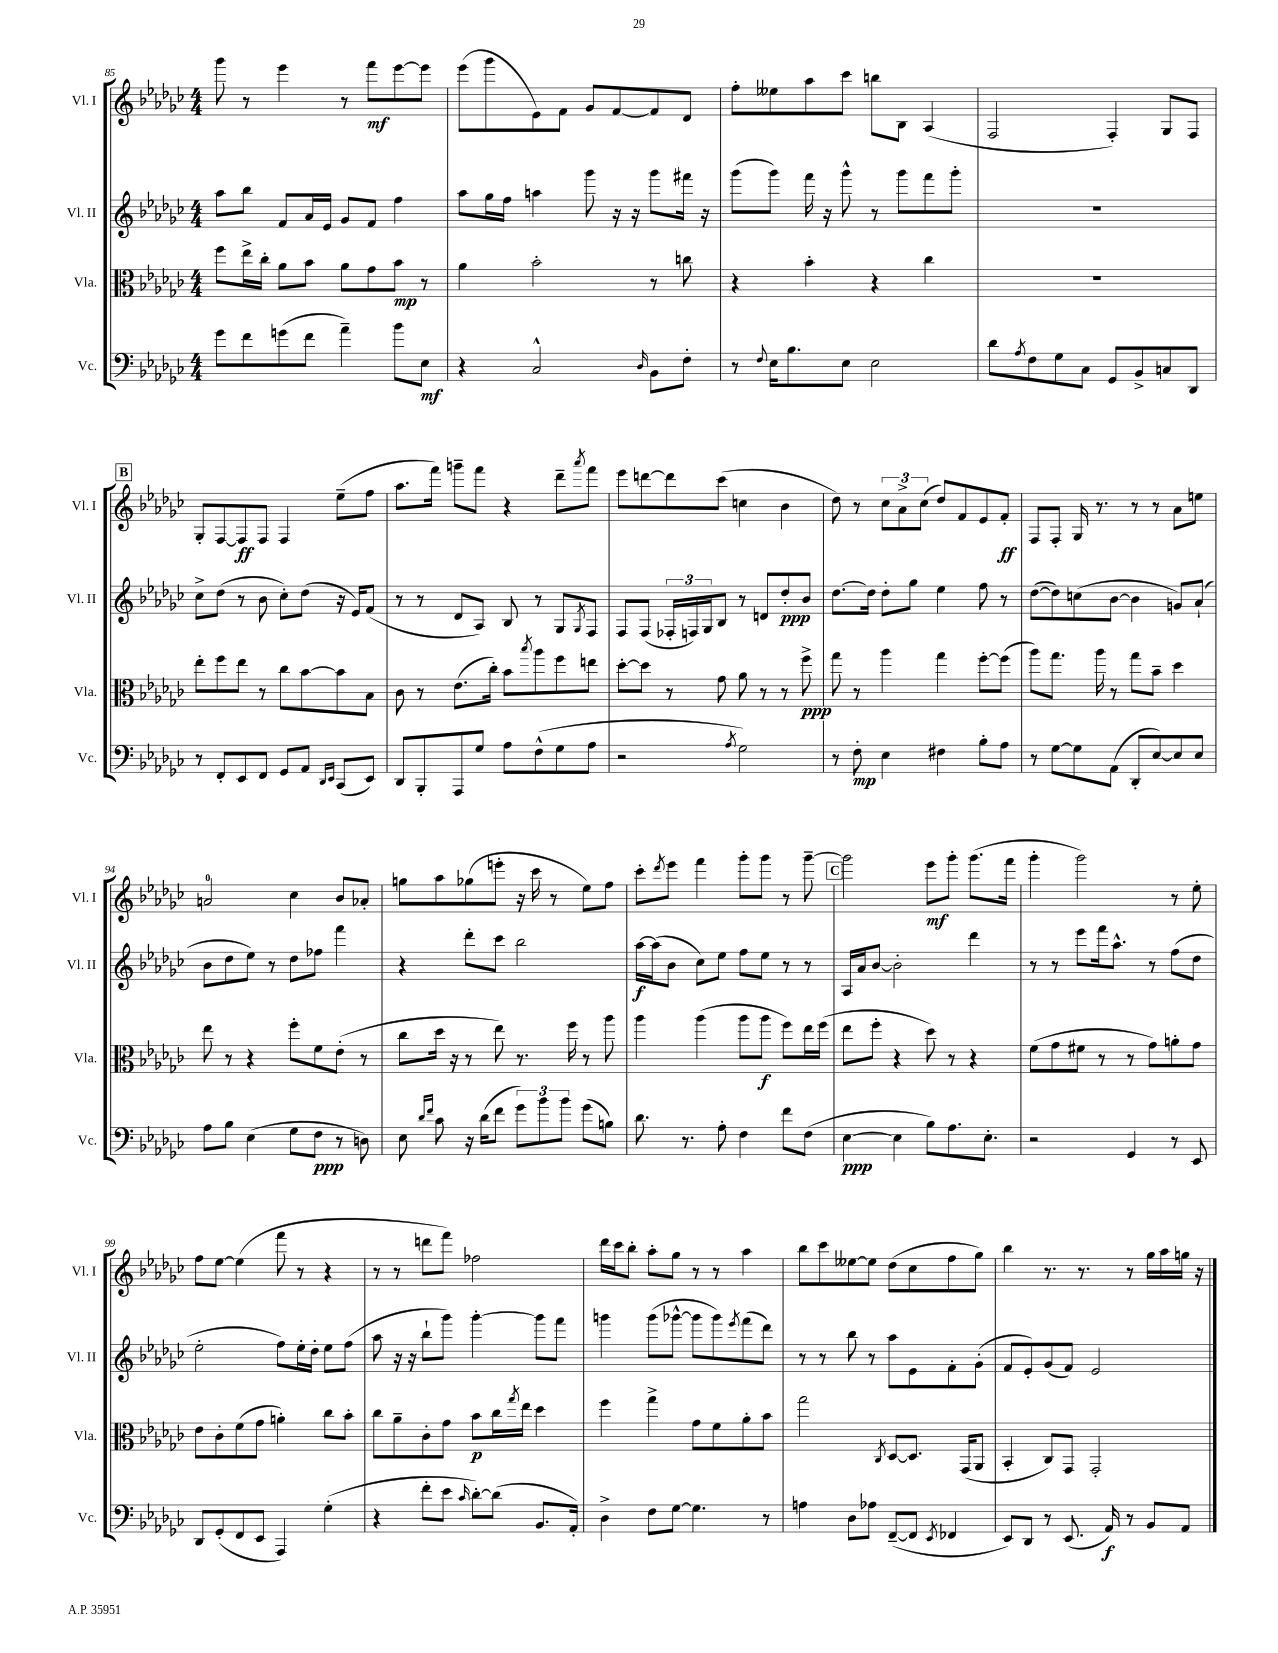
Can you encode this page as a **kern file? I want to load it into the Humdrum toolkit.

**kern	**dynam	**kern	**dynam	**kern	**dynam	**kern	**dynam
*part4	*part4	*part3	*part3	*part2	*part2	*part1	*part1
*staff4	*staff4	*staff3	*staff3	*staff2	*staff2	*staff1	*staff1
*I"Vc.	*	*I"Vla.	*	*I"Vl. II	*	*I"Vl. I	*
*I'Vc.	*	*I'Vla.	*	*I'Vl. II	*	*I'Vl. I	*
*clefF4	*	*clefC3	*	*clefG2	*	*clefG2	*
*k[b-e-a-d-g-c-]	*	*k[b-e-a-d-g-c-]	*	*k[b-e-a-d-g-c-]	*	*k[b-e-a-d-g-c-]	*
*M4/4	*	*M4/4	*	*M4/4	*	*M4/4	*
=85	=85	=85	=85	=85	=85	=85	=85
8g-\L	.	8ff\L	.	8aa-\L	.	8ggg-\	.
8f\	.	16ee-^\L	.	8bb-\J	.	8r	.
.	.	16cc-'\JJ	.	.	.	.	.
(8gn\	.	8a-\L	.	8f/L	.	4eee-\	.
8f\J	.	8b-\J	.	16a-/L	.	.	.
.	.	.	.	16e-/JJ	.	.	.
4a-~\)	.	8a-\L	.	8g-/L	.	8r	.
.	.	8g-\	.	8f/J	.	8fff\L	mf
8b-\L	.	8b-\J	mp	4ff\	.	[8eee-\	.
8E-\J	mf	8r	.	.	.	8eee-\J]	.
=86	=86	=86	=86	=86	=86	=86	=86
4r	.	4a-\	.	8aa-\L	.	(8eee-\L	.
.	.	.	.	16gg-\L	.	8ggg-\	.
.	.	.	.	16ff\JJ	.	.	.
2C-^^/	.	2b-'\	.	4aan\	.	8e-\)	.
.	.	.	.	.	.	8f\J	.
.	.	.	.	8ggg-\	.	8g-/L	.
.	.	.	.	16r	.	[8f/	.
.	.	.	.	16r	.	.	.
16qqD-/	.	.	.	.	.	.	.
8BB-\L	.	8r	.	8ggg-\L	.	8f/]	.
8F'\J	.	8ccn\	.	16fff#X\Jk	.	8d-/J	.
.	.	.	.	16r	.	.	.
=87	=87	=87	=87	=87	=87	=87	=87
8r	.	4r	.	(8ggg-\L	.	8ff'\L	.
8qqF/	.	.	.	.	.	.	.
16E-\KL	.	.	.	8ggg-\J)	.	8ee--X\	.
8.B-\	.	.	.	.	.	.	.
.	.	4b-'\	.	16fff\	.	8aa-\	.
.	.	.	.	16r	.	.	.
8E-\J	.	.	.	8ggg-^^\	.	8ccc-\J	.
2E-\	.	4r	.	8r	.	8bbn\L	.
.	.	.	.	8ggg-\L	.	8B-\J	.
.	.	4cc-\	.	8fff\	.	(4A-/	.
.	.	.	.	8ggg-'\J	.	.	.
=88	=88	=88	=88	=88	=88	=88	=88
8d-\L	.	1r	.	1r	.	2F/	.
8qA-/	.	.	.	.	.	.	.
8F\	.	.	.	.	.	.	.
8G-\	.	.	.	.	.	.	.
8C-\J	.	.	.	.	.	.	.
8GG-/L	.	.	.	.	.	4F'/)	.
8BB-^/	.	.	.	.	.	.	.
8Cn/	.	.	.	.	.	8G-/L	.
8DD-/J	.	.	.	.	.	8F/J	.
!!LO:LB:g=z
!!LO:REH:place=s1:t=B
=89	=89	=89	=89	=89	=89	=89	=89
8r	.	8ee-'\L	.	8cc-^\L	.	8G-'/L	.
8FF'/L	.	8ff\	.	(8dd-\J	.	[8F/	.
8EE-/	.	8ee-\J	.	8r	.	8F/]	ff
8FF/J	.	8r	.	8b-\	.	8F/J	.
8GG-/L	.	8cc-\L	.	8cc-'\L)	.	4F/	.
8AA-/J	.	[8b-\	.	(8dd-\J	.	.	.
16qqDD-/LL	.	.	.	.	.	.	.
16qqEE-/JJ	.	.	.	.	.	.	.
(8CC-/L	.	8b-\]	.	16r	.	(8ee-~\L	.
.	.	.	.	16e-/KL)	.	.	.
8EE-/J)	.	8B-\J	.	(8f/J	.	8ff\J	.
=90	=90	=90	=90	=90	=90	=90	=90
8DD-/L	.	8c-\	.	8r	.	8.aa-\L	.
8BBB-'/	.	8r	.	8r	.	.	.
.	.	.	.	.	.	16fff\Jk)	.
8AAA-/	.	(8.e-\L	.	8d-/L	.	8gggn~\L	.
8G-/J	.	.	.	8A-/J)	.	8fff\J	.
.	.	16cc-'\Jk)	.	.	.	.	.
8A-\L	.	8b-\L	.	8B-/	.	4r	.
.	.	8qbb-/	.	.	.	.	.
(8F^^\	.	8aa-\	.	8r	.	.	.
8G-\	.	8ff\	.	8G-/L	.	8ddd-~\L	.
.	.	.	.	8qG-/	.	8qaaa-/	.
8A-\J	.	8een\J	.	8F/J	.	8fff\J	.
=91	=91	=91	=91	=91	=91	=91	=91
2r	.	[8dd-'\L	.	8F/L	.	8eee-\L	.
.	.	8dd-\J]	.	(8F/J	.	[8dddn\	.
.	.	8r	.	24F-X'/LL	.	8ddd\]	.
.	.	.	.	24Fn/)	.	.	.
.	.	.	.	24G-/J	.	.	.
.	.	8g-\	.	8B-/J	.	(8ccc-\J	.
8qA-/	.	.	.	.	.	.	.
2G-\)	.	8a-\	.	8r	.	4ccn\	.
.	.	8r	.	8dn/L	.	.	.
.	.	8r	.	8dd-'/	ppp	4b-\	.
.	.	8ff^\	ppp	8b-/J	.	.	.
=92	=92	=92	=92	=92	=92	=92	=92
8r	.	8gg-\	.	[8.dd-\L	.	8dd-\)	.
8F'\	mp	8r	.	.	.	8r	.
.	.	.	.	16dd-\Jk]	.	.	.
4E-\	.	4aa-\	.	8dd-'\L	.	12cc-\L	.
.	.	.	.	.	.	12a-^\	.
.	.	.	.	8gg-\J	.	.	.
.	.	.	.	.	.	(12cc-\J	.
4F#X\	.	4gg-\	.	4ee-\	.	8dd-/L)	.
.	.	.	.	.	.	8f/	.
8B-'\L	.	[8ff'\L	.	8ff\	.	8e-/	.
8A-\J	.	(8ff\J]	.	8r	.	8f'/J	ff
=93	=93	=93	=93	=93	=93	=93	=93
8r	.	8aa-\L)	.	([8dd-\L	.	8F/L	.
[8G-\L	.	8.gg-\J	.	8dd-\])	.	8F'/J	.
8G-\]	.	.	.	(8ccn\	.	16G-/	.
.	.	16aa-\	.	.	.	8.r	.
(8AA-\J	.	8r	.	[8b-\J	.	.	.
8DD-'/L	.	8gg-\L	.	4b-\]	.	8r	.
[8E-/)	.	8b-~\J	.	.	.	8r	.
8E-/]	.	4dd-\	.	8gn/L)	.	8a-\L	.
8E-/J	.	.	.	(8a-`/J	.	8een\J	.
!!LO:LB:g=z
=94	=94	=94	=94	=94	=94	=94	=94
8A-\L	.	8ee-\	.	8b-\L	.	2an/	.
8B-\J	.	8r	.	8dd-\	.	.	.
(4E-\	.	4r	.	8ee-\J)	.	.	.
.	.	.	.	8r	.	.	.
8G-\L	.	8ff'\L	.	8dd-\L	.	4cc-\	.
8F\J	ppp	8f\	.	8ff-X\J	.	.	.
8r	.	(8e-'\J	.	4fff\	.	8b-/L	.
8Dn\)	.	8r	.	.	.	8a-X'/J	.
=95	=95	=95	=95	=95	=95	=95	=95
8E-\	.	8cc-\L	.	4r	.	8ggn\L	.
16qqd-/LL	.	.	.	.	.	.	.
16qqf/JJ	.	.	.	.	.	.	.
8c-\	.	16dd-\Jk	.	.	.	8aa-\	.
.	.	16r	.	.	.	.	.
16r	.	8r	.	8ddd-'\L	.	(8gg-X\	.
(16d-\KL	.	.	.	.	.	.	.
8f\J	.	8ee-\)	.	8ccc-\J	.	8eeen'\J	.
12g-\L)	.	8.r	.	2bb-\	.	16r	.
.	.	.	.	.	.	16ccc-\	.
12b-\	.	.	.	.	.	.	.
.	.	.	.	.	.	8r	.
12b-\J	.	.	.	.	.	.	.
.	.	16ff\	.	.	.	.	.
(8g-\L	.	8r	.	.	.	8ee-\L)	.
8Bn\J)	.	8aa-\	.	.	.	8ff\J	.
=96	=96	=96	=96	=96	=96	=96	=96
8.d-\	.	4aa-\	.	[16aa-\LL	f	8ccc-'\L	.
.	.	.	.	(16aa-\J]	.	.	.
.	.	.	.	.	.	8qddd-/	.
.	.	.	.	8b-\J	.	8eee-\J	.
8.r	.	.	.	.	.	.	.
.	.	(4aa-\	.	8cc-\L)	.	4fff\	.
8A-'\	.	.	.	8ee-\J	.	.	.
4F\	.	8aa-\L	.	8ff\L	.	8ggg-'\L	.
.	.	8aa-\J	f	8ee-\J	.	8ggg-\J	.
8f\L	.	8ff\L)	.	8r	.	8r	.
(8F\J	.	16ee-\L	.	8r	.	[8ggg-~\	.
.	.	(16ff\JJ	.	.	.	.	.
!!LO:REH:place=s1:t=C
=97	=97	=97	=97	=97	=97	=97	=97
[4E-\	ppp	8ee-\L	.	16A-/LL	.	2ggg-\]	.
.	.	.	.	16a-/J	.	.	.
.	.	8ff'\J	.	[8b-/J	.	.	.
4E-\]	.	4r	.	2b-'\]	.	.	.
8B-\L)	.	8dd-\)	.	.	.	8eee-\L	mf
8.A-\	.	8r	.	.	.	8ggg-'\J	.
.	.	4r	.	4ddd-\	.	(8.ggg-\L	.
8.E-'\J	.	.	.	.	.	.	.
.	.	.	.	.	.	16fff\Jk	.
=98	=98	=98	=98	=98	=98	=98	=98
2r	.	(8f\L	.	8r	.	4ggg-'\	.
.	.	8g-\	.	8r	.	.	.
.	.	8f#X\J	.	8eee-\L	.	2ggg-\)	.
.	.	8r	.	16fff\k	.	.	.
.	.	.	.	8.aa-^^\J	.	.	.
4GG-/	.	8r	.	.	.	.	.
.	.	8g-\L)	.	8r	.	.	.
8r	.	8an'\	.	(8ff\L	.	8r	.
8EE-/	.	8g-\J	.	8dd-\J	.	8ee-'\	.
!!LO:LB:g=z
=99	=99	=99	=99	=99	=99	=99	=99
8DD-/L	.	8e-\L	.	2ee-'\	.	8ff\L	.
(8GG-'/	.	8c-'\	.	.	.	[8ee-\J	.
8FF/	.	(8f\	.	.	.	(4ee-\]	.
8EE-/J	.	8g-\J	.	.	.	.	.
4AAA-/)	.	4an'\)	.	8ff\L)	.	8fff\	.
.	.	.	.	16ee-'\L	.	8r	.
.	.	.	.	16dd-'\JJ	.	.	.
(4G-'\	.	8cc-\L	.	8ee-\L	.	4r	.
.	.	8b-'\J	.	(8ff\J	.	.	.
=100	=100	=100	=100	=100	=100	=100	=100
4r	.	8cc-\L	.	8aa-\	.	8r	.
.	.	8a-~\	.	16r	.	8r	.
.	.	.	.	16r	.	.	.
8f'\L	.	8c-'\	.	8bb-`\L	.	8dddn\L	.
8e-\J	.	8g-\J	.	8ggg-\J)	.	8fff\J)	.
16qqc-/	.	.	.	.	.	.	.
[8d-'\L)	.	8b-\L	p	[4ggg-'\	.	2ff-X\	.
(8d-\J]	.	16cc-\L	.	.	.	.	.
.	.	8qgg-/	.	.	.	.	.
.	.	16ee-\JJ	.	.	.	.	.
8.BB-/L	.	4dd-\	.	8ggg-\L]	.	.	.
.	.	.	.	8fff\J	.	.	.
16AA-'/Jk)	.	.	.	.	.	.	.
=101	=101	=101	=101	=101	=101	=101	=101
4D-^\	.	4ff\	.	4gggn\	.	16ddd-\LL	.
.	.	.	.	.	.	16ccc-\J	.
.	.	.	.	.	.	8bb-'\J	.
8F\L	.	4gg-^\	.	(8ggg\L	.	8aa-'\L	.
[8G-\J	.	.	.	[8ggg-X^^\J	.	8gg-\J	.
4.G-\]	.	8g-\L	.	8ggg-\L]	.	8r	.
.	.	8f\	.	8ggg-\)	.	8r	.
.	.	.	.	8qeee-/	.	.	.
.	.	8a-'\	.	(8fff\	.	4aa-\	.
8r	.	8b-\J	.	8ddd-\J)	.	.	.
=102	=102	=102	=102	=102	=102	=102	=102
4An\	.	2gg-\	.	8r	.	8bb-\L	.
.	.	.	.	8r	.	8ccc-\	.
8D-\L	.	.	.	8bb-\	.	[8ee--X\	.
8A-X\J	.	.	.	8r	.	8ee--\J]	.
.	.	8qC-/	.	.	.	.	.
([8FF~/L	.	[8D-/L	.	8aa-\L	.	(8dd-\L	.
8FF/J]	.	8.D-/J]	.	8e-\	.	8cc-\	.
8qEE-/	.	.	.	.	.	.	.
4FF-X/	.	.	.	8f'\	.	8ff\	.
.	.	(16GG-/KL	.	.	.	.	.
.	.	8AA-/J	.	(8g-'\J	.	8gg-\J)	.
=103	=103	=103	=103	=103	=103	=103	=103
8EE-/L)	.	4BB-'/	.	8f/L	.	4bb-\	.
8DD-/J	.	.	.	8e-'/)	.	.	.
8r	.	8C-/L)	.	(8g-/	.	8.r	.
(8.EE-/	.	8GG-/J	.	8f/J)	.	.	.
.	.	.	.	.	.	8.r	.
.	.	2GG-'/	.	2e-/	.	.	.
16AA-/)	f	.	.	.	.	.	.
8r	.	.	.	.	.	8r	.
8BB-/L	.	.	.	.	.	16gg-\LL	.
.	.	.	.	.	.	16aa-\	.
8AA-/J	.	.	.	.	.	16ggn\JJ	.
.	.	.	.	.	.	16r	.
==	==	==	==	==	==	==	==
*-	*-	*-	*-	*-	*-	*-	*-
